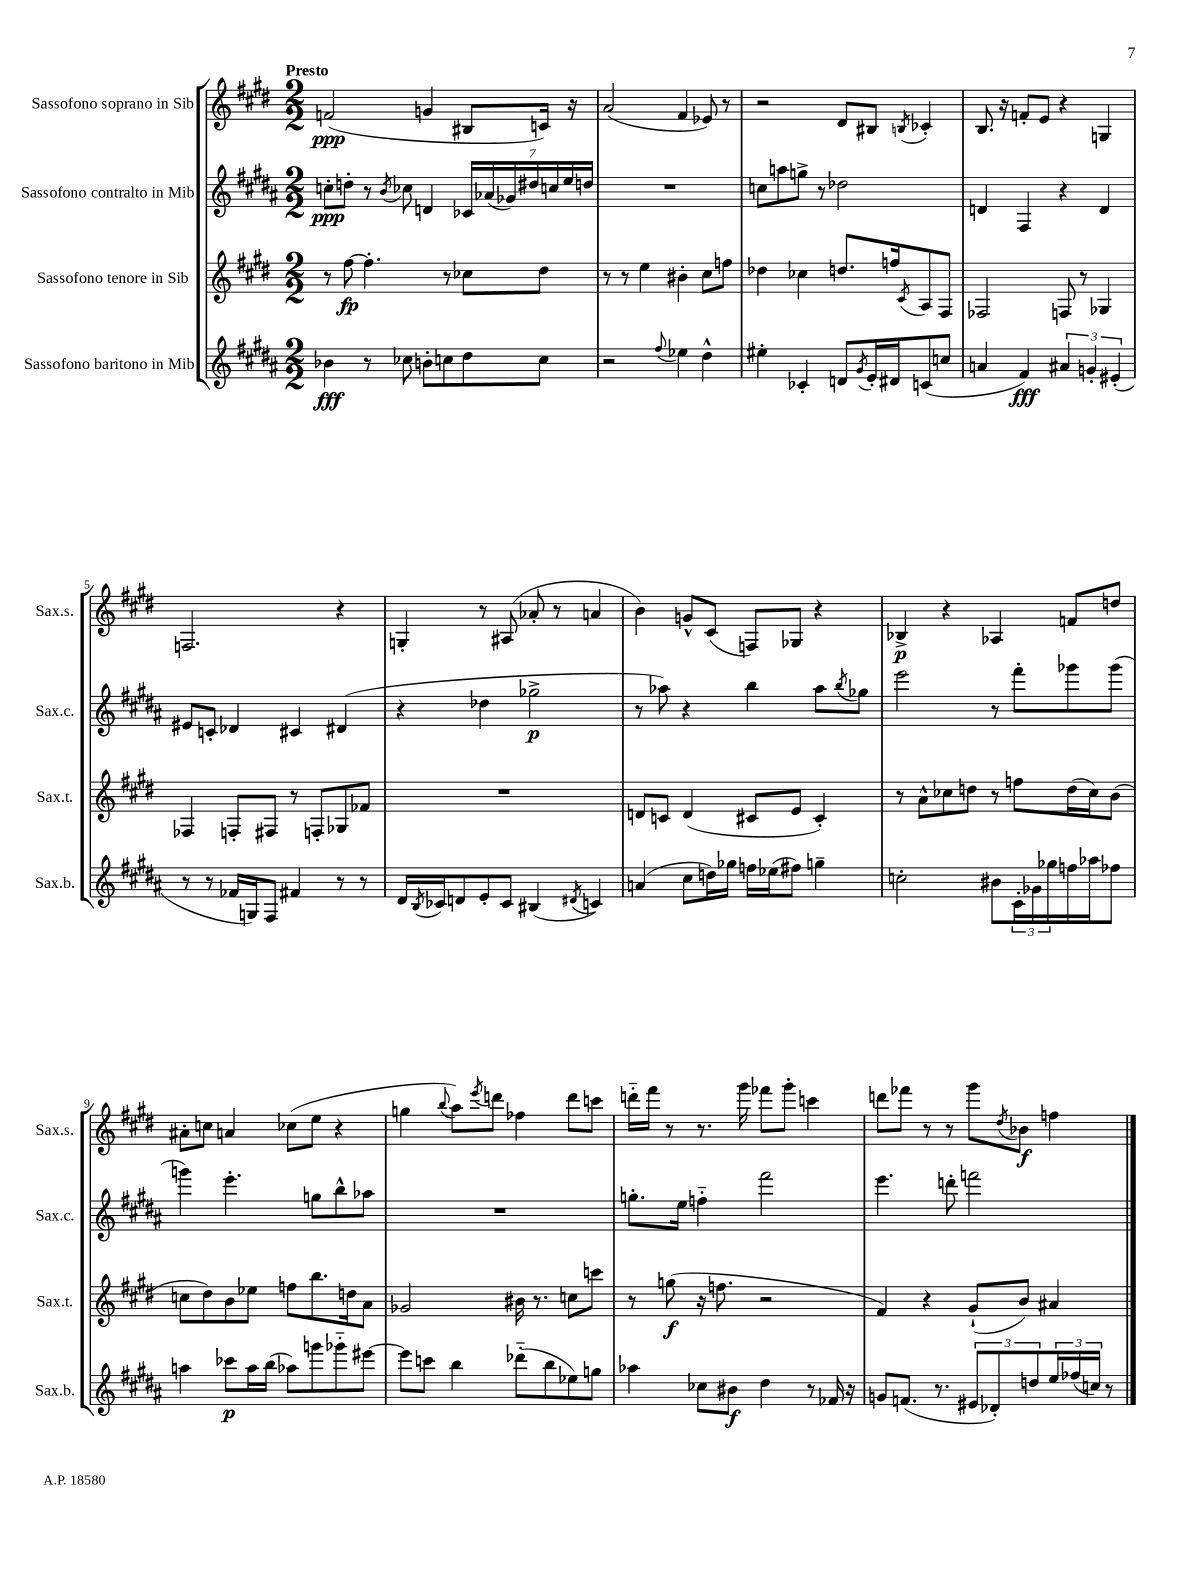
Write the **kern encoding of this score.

**kern	**dynam	**kern	**dynam	**kern	**dynam	**kern	**dynam
*part4	*part4	*part3	*part3	*part2	*part2	*part1	*part1
*staff4	*staff4	*staff3	*staff3	*staff2	*staff2	*staff1	*staff1
*I"Sassofono baritono in Mib	*	*I"Sassofono tenore in Sib	*	*I"Sassofono contralto in Mib	*	*I"Sassofono soprano in Sib	*
*I'Sax.b.	*	*I'Sax.t.	*	*I'Sax.c.	*	*I'Sax.s.	*
*clefG2	*	*clefG2	*	*clefG2	*	*clefG2	*
*k[f#c#g#d#a#]	*	*k[f#c#g#d#]	*	*k[f#c#g#d#a#]	*	*k[f#c#g#d#]	*
*M2/2	*	*M2/2	*	*M2/2	*	*M2/2	*
=1	=1	=1	=1	=1	=1	=1	=1
!	!	!	!	!	!	!LO:TX:a:B:t=Presto	!
4b-X\	fff	8r	.	8ccn'\L	ppp	(2fn/	ppp
.	.	[8ff#\	fp	8ddn'\J	.	.	.
8r	.	4.ff#'\]	.	8r	.	.	.
.	.	.	.	8qb/	.	.	.
8cc-X\	.	.	.	8cc-X\	.	.	.
8bn'\L	.	.	.	4dn/	.	4gn/	.
8ccn\	.	8r	.	.	.	.	.
8dd#\	.	8cc-X\L	.	28c-X/LL	.	8B#X/L	.
.	.	.	.	(28a-X/	.	.	.
.	.	.	.	28g-X/)	.	.	.
.	.	.	.	28dd#X/	.	.	.
8cc\J	.	8dd#\J	.	.	.	16cn/Jk)	.
.	.	.	.	28ccn/	.	.	.
.	.	.	.	28ee/	.	.	.
.	.	.	.	.	.	16r	.
.	.	.	.	28ddn/JJ	.	.	.
=2	=2	=2	=2	=2	=2	=2	=2
2r	.	8r	.	1r	.	(2a/	.
.	.	8r	.	.	.	.	.
.	.	4ee\	.	.	.	.	.
8qqff#/	.	.	.	.	.	.	.
4ee-X\	.	4b#X'\	.	.	.	4f#/	.
4dd#^^\	.	8cc#\L	.	.	.	8e-X/)	.
.	.	8ffn\J	.	.	.	8r	.
=3	=3	=3	=3	=3	=3	=3	=3
4ee#X'\	.	4dd-X\	.	8ccn\L	.	2r	.
.	.	.	.	8aan\	.	.	.
4c-X'/	.	4cc-X\	.	8ggn^\J	.	.	.
.	.	.	.	8r	.	.	.
8dn/L	.	8.ddn/L	.	2dd-X\	.	8d#/L	.
8qg#/	.	.	.	.	.	.	.
16e'/L	.	.	.	.	.	8B#X/J	.
16d#X/J	.	16ffn/k	.	.	.	.	.
.	.	8qc#/	.	.	.	8qBn/	.
(8cn/	.	8A/	.	.	.	4c-X'/	.
8ccn/J	.	8F#/J	.	.	.	.	.
=4	=4	=4	=4	=4	=4	=4	=4
4an/	.	2F-X/	.	4dn/	.	8.B/	.
.	.	.	.	.	.	16r	.
4f#/)	fff	.	.	4F#/	.	8fn'/L	.
.	.	.	.	.	.	8e/J	.
6a#X/	.	8Fn/	.	4r	.	4r	.
.	.	8r	.	.	.	.	.
6gn'/	.	.	.	.	.	.	.
.	.	4G-X/	.	4d/	.	4Gn/	.
(6e#X'/	.	.	.	.	.	.	.
!!LO:LB:g=z
=5	=5	=5	=5	=5	=5	=5	=5
8r	.	4F-X/	.	8e#X/L	.	2.Fn/	.
8r	.	.	.	8cn'/J	.	.	.
16f-X/LL	.	8Fn'/L	.	4d-X/	.	.	.
16Gn/J)	.	.	.	.	.	.	.
8F#/J	.	8F#X/J	.	.	.	.	.
4f#X/	.	8r	.	4c#X/	.	.	.
.	.	8Fn'/L	.	.	.	.	.
8r	.	8G-X/	.	(4d#X/	.	4r	.
8r	.	8f-X/J	.	.	.	.	.
=6	=6	=6	=6	=6	=6	=6	=6
16d#/LL	.	1r	.	4r	.	4Gn'/	.
8qB/	.	.	.	.	.	.	.
16c-X/J	.	.	.	.	.	.	.
8dn/	.	.	.	.	.	.	.
8e'/	.	.	.	4dd-X\	.	8r	.
8c-/J	.	.	.	.	.	(8A#X/	.
(4B#X/	.	.	.	2gg-X^\	p	8a-X'/	.
.	.	.	.	.	.	8r	.
8qd#X/	.	.	.	.	.	.	.
4cn/)	.	.	.	.	.	4an/	.
=7	=7	=7	=7	=7	=7	=7	=7
(4an/	.	8dn/L	.	8r	.	4b\)	.
.	.	8cn/J	.	8aa-X\)	.	.	.
8cc#\L	.	(4d/	.	4r	.	8gn^^/L	.
16ddn\L)	.	.	.	.	.	(8c#/J	.
16gg-X\JJ	.	.	.	.	.	.	.
16ffn\LL	.	8c#X/L	.	4bb\	.	8Fn/L)	.
(16ee-X\J	.	.	.	.	.	.	.
8ff#X\J)	.	8e/J	.	.	.	8G-X/J	.
4ggn~\	.	4c#'/)	.	8aa-\L	.	4r	.
.	.	.	.	8qbb/	.	.	.
.	.	.	.	8gg-X\J	.	.	.
=8	=8	=8	=8	=8	=8	=8	=8
2ccn'\	.	8r	.	2eee\	.	4B-X^/	p
.	.	8a^^\L	.	.	.	.	.
.	.	8cc-X\	.	.	.	4r	.
.	.	8ddn\J	.	.	.	.	.
8b#X\L	.	8r	.	8r	.	4A-X/	.
24c#'\L	.	8ffn\L	.	8fff#'\L	.	.	.
24g-X\	.	.	.	.	.	.	.
24gg-X\	.	.	.	.	.	.	.
16ffn\	.	(16dd\L	.	8ggg-X\	.	8fn/L	.
16aa-X\J	.	16cc-\J)	.	.	.	.	.
8ff-X\J	.	(8b\J	.	(8ggg-\J	.	8ddn/J	.
!!LO:LB:g=z
=9	=9	=9	=9	=9	=9	=9	=9
4aan\	.	8ccn\L	.	4gggn\)	.	8a#X'\L	.
.	.	8dd#\)	.	.	.	8ccn\J	.
8ccc-X\L	p	8b\	.	4.eee'\	.	4an/	.
16aa\L	.	8ee-X\J	.	.	.	.	.
(16bb\JJ	.	.	.	.	.	.	.
8aa-X\L)	.	8ffn\L	.	.	.	(8cc-X\L	.
8gggn\	.	8.bb\	.	8ggn\L	.	8ee\J	.
8ggg-X\	.	.	.	8bb^^\	.	4r	.
.	.	16ddn\k	.	.	.	.	.
[8eee#X\J	.	8a\J	.	8aa-X\J	.	.	.
=10	=10	=10	=10	=10	=10	=10	=10
8eee#\L]	.	2g-X/	.	1r	.	4ggn\	.
8cccn\J	.	.	.	.	.	.	.
.	.	.	.	.	.	8qqbb/	.
4bb\	.	.	.	.	.	8aa\L)	.
.	.	.	.	.	.	8qeee/	.
.	.	.	.	.	.	8dddn\J	.
(8ddd-X\L	.	16b#X\	.	.	.	4ff-X\	.
.	.	8.r	.	.	.	.	.
8bb\	.	.	.	.	.	.	.
8ee-X\)	.	8ccn\L	.	.	.	8ddd\L	.
8ggn\J	.	8cccn\J	.	.	.	8cccn\J	.
=11	=11	=11	=11	=11	=11	=11	=11
4aa-X\	.	8r	.	8.ggn'\L	.	16dddn\LL	.
.	.	.	.	.	.	16fff#\JJ	.
.	.	(8ggn\	f	.	.	8r	.
.	.	.	.	16ee\Jk	.	.	.
8cc-X\L	.	16r	.	4ffn\	.	8.r	.
.	.	8.ffn\	.	.	.	.	.
8b#X\J	f	.	.	.	.	.	.
.	.	.	.	.	.	16ggg#\	.
4dd#\	.	2r	.	2fff#\	.	8fff-X\L	.
.	.	.	.	.	.	8ggg#'\J	.
8r	.	.	.	.	.	4cccn\	.
16f-X/	.	.	.	.	.	.	.
16r	.	.	.	.	.	.	.
=12	=12	=12	=12	=12	=12	=12	=12
8gn/L	.	4f#/)	.	4.eee\	.	8dddn\L	.
(8.fn/J	.	.	.	.	.	8fff-X\J	.
.	.	4r	.	.	.	8r	.
8.r	.	.	.	.	.	.	.
.	.	.	.	8dddn'\	.	8r	.
12e#X/L	.	(8g#`/L	.	2fffn\	.	8ggg#\L	.
12d-X'/)	.	.	.	.	.	.	.
.	.	.	.	.	.	8qdd#/	.
.	.	8b/J)	.	.	.	8b-X\J	f
12ddn/	.	.	.	.	.	.	.
24ee/L	.	4a#X/	.	.	.	4ffn\	.
(24ff-X/	.	.	.	.	.	.	.
24ccn/JJ)	.	.	.	.	.	.	.
8r	.	.	.	.	.	.	.
==	==	==	==	==	==	==	==
*-	*-	*-	*-	*-	*-	*-	*-
